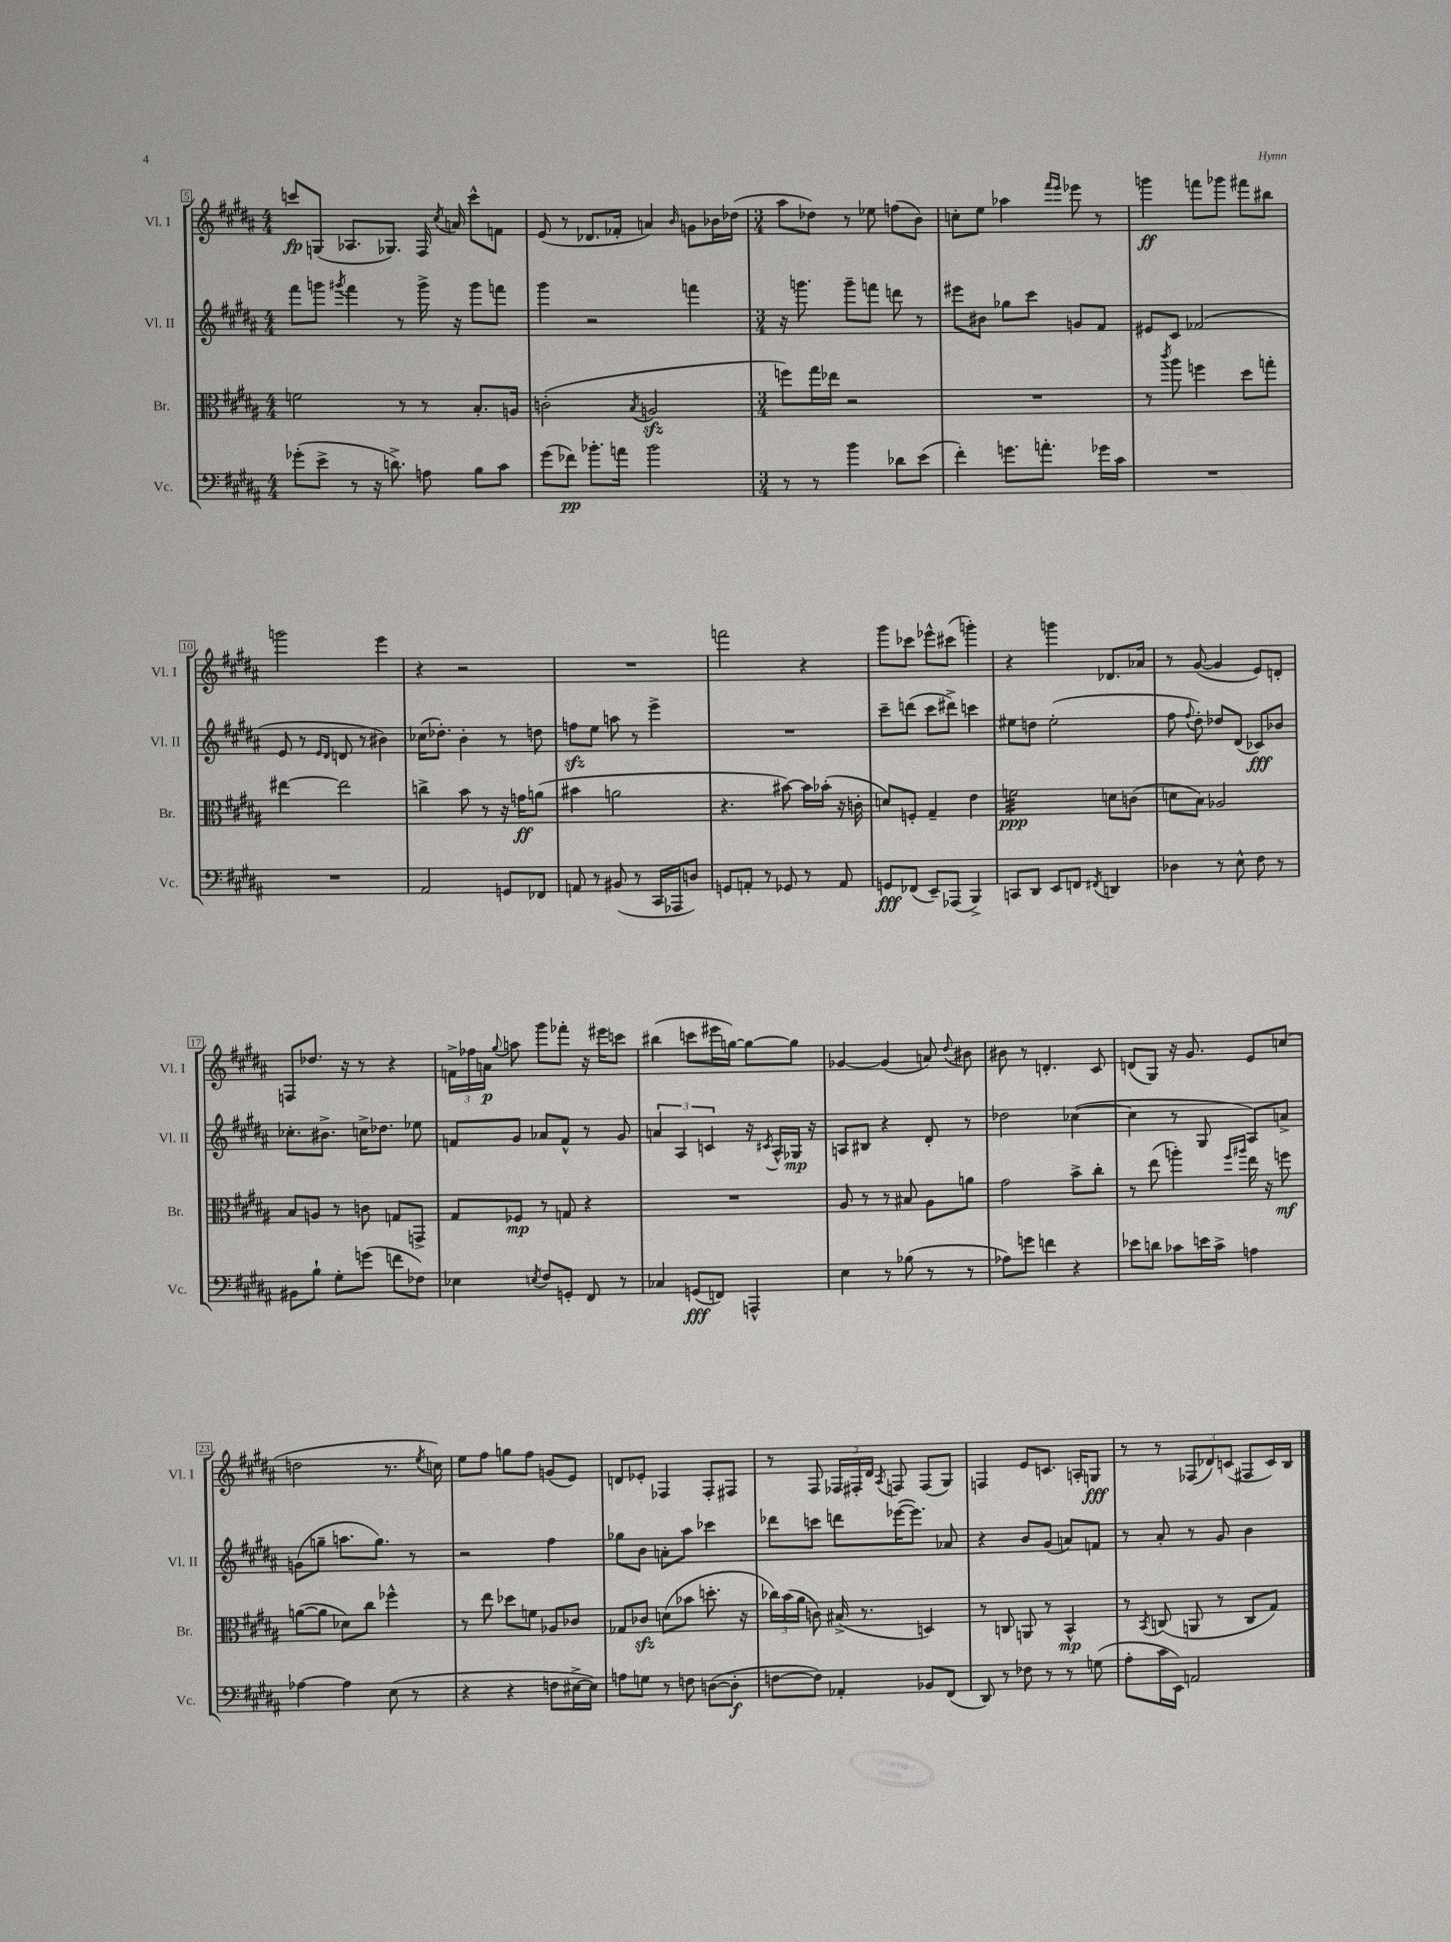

**kern	**dynam	**kern	**dynam	**kern	**dynam	**kern	**dynam
*part4	*part4	*part3	*part3	*part2	*part2	*part1	*part1
*staff4	*staff4	*staff3	*staff3	*staff2	*staff2	*staff1	*staff1
*I"Vc.	*	*I"Br.	*	*I"Vl. II	*	*I"Vl. I	*
*I'Vc.	*	*I'Br.	*	*I'Vl. II	*	*I'Vl. I	*
*clefF4	*	*clefC3	*	*clefG2	*	*clefG2	*
*k[f#c#g#d#a#]	*	*k[f#c#g#d#a#]	*	*k[f#c#g#d#a#]	*	*k[f#c#g#d#a#]	*
*M4/4	*	*M4/4	*	*M4/4	*	*M4/4	*
=5	=5	=5	=5	=5	=5	=5	=5
(8g-X'\L	.	2fn\	.	8fff#\L	.	8cccn/L	fp
8e^\J	.	.	.	8gggn\J	.	(8Gn/J	.
.	.	.	.	8qggg#X/	.	.	.
8r	.	.	.	4fff#\	.	8.A-X/L	.
16r	.	.	.	.	.	.	.
8.dn^\)	.	.	.	.	.	8.G-X/J)	.
.	.	8r	.	8r	.	.	.
8An\	.	8r	.	16ggg#^\	.	16F#/	.
.	.	.	.	.	.	8qcc#/	.
.	.	.	.	16r	.	16an/	.
8B\L	.	8.B'/L	.	8ggg#\L	.	8ccc^^\L	.
8c#\J	.	.	.	8fffn\J	.	8fn\J	.
.	.	16An/Jk	.	.	.	.	.
=6	=6	=6	=6	=6	=6	=6	=6
(8g#\L	.	(2cn'\	.	4ggg#\	.	(8e/	.
8f-X\J)	pp	.	.	.	.	8r	.
8.b-X'\L	.	.	.	2r	.	8.d-X/L	.
16an\Jk	.	.	.	.	.	16f-X'/Jk	.
.	.	8qB/	.	.	.	.	.
2b-\	.	2Anzz/	.	.	.	4an/)	.
.	.	.	.	.	.	16qqb/	.
.	.	.	.	4fffn\	.	8gn\L	.
.	.	.	.	.	.	16b-X\L	.
.	.	.	.	.	.	(16dd-X\JJ	.
=7	=7	=7	=7	=7	=7	=7	=7
*M3/4	*	*M3/4	*	*M3/4	*	*M3/4	*
8r	.	8ffn\L)	.	16r	.	8aa#\L	.
.	.	.	.	8.gggn\	.	.	.
8r	.	16gg#\L	.	.	.	8dd-X\J)	.
.	.	16ee-X\JJ	.	.	.	.	.
4b\	.	2r	.	8ggg~\L	.	8r	.
.	.	.	.	8fffn\J	.	8ee-X\	.
8d-X\L	.	.	.	8dddn\	.	(8ffn\L	.
(8e\J	.	.	.	8r	.	8b\J)	.
=8	=8	=8	=8	=8	=8	=8	=8
4f#'\)	.	2.r	.	8eee#X\L	.	8ccn'\L	.
.	.	.	.	8b#X\J	.	8ee\J	.
8.gn\L	.	.	.	8gg-X\L	.	4aa-X\	.
.	.	.	.	8ccc#\J	.	.	.
8.an'\J	.	.	.	.	.	.	.
.	.	.	.	.	.	16qqfff#/LL	.
.	.	.	.	.	.	16qqeee/JJ	.
.	.	.	.	8gn/L	.	8eee-X\	.
16g-X\LL	.	.	.	8f#/J	.	8r	.
16c#\JJ	.	.	.	.	.	.	.
=9	=9	=9	=9	=9	=9	=9	=9
2.r	.	8r	.	8e#X/L	.	4gggn\	ff
.	.	8qccc#/	.	.	.	.	.
.	.	8aa#\	.	8c#/J	.	.	.
.	.	4ffn\	.	(2f-X/	.	8fffn\L	.
.	.	.	.	.	.	8ggg-X\J	.
.	.	8dd#\L	.	.	.	8fff#X\L	.
.	.	8ggn'\J	.	.	.	8bb#X\J	.
!!LO:LB:g=z
=10	=10	=10	=10	=10	=10	=10	=10
2.r	.	[4ee#X\	.	8e/	.	2gggn\	.
.	.	.	.	8r	.	.	.
.	.	.	.	16qqe/LL	.	.	.
.	.	.	.	16qqd#/JJ	.	.	.
.	.	2ee#\]	.	8dn/	.	.	.
.	.	.	.	8r	.	.	.
.	.	.	.	4b#X\)	.	4eee\	.
=11	=11	=11	=11	=11	=11	=11	=11
2AA#/	.	4ccn^\	.	(16cc-X\KL	.	4r	.
.	.	.	.	8.dd-X'\J)	.	.	.
.	.	8b\	.	4b'\	.	2r	.
.	.	8r	.	.	.	.	.
8GGn/L	.	16r	.	8r	.	.	.
.	.	16gn\KL	ff	.	.	.	.
8FF-X/J	.	(8an\J	.	8ddn\	.	.	.
=12	=12	=12	=12	=12	=12	=12	=12
8AAn/	.	4b#X\	.	8ffnzz\L	.	2.r	.
8r	.	.	.	8ee\J	.	.	.
(8BB#X/	.	2an\	.	8aan\	.	.	.
8r	.	.	.	8r	.	.	.
16CC#/LL	.	.	.	4eee^\	.	.	.
16AAA-X/J	.	.	.	.	.	.	.
8Dn/J)	.	.	.	.	.	.	.
=13	=13	=13	=13	=13	=13	=13	=13
8GGn/L	.	4.r	.	2.r	.	2fffn\	.
8AAn'/J	.	.	.	.	.	.	.
8r	.	.	.	.	.	.	.
8GG-X/	.	[8b#X\)	.	.	.	.	.
8r	.	16b#\LL]	.	.	.	4r	.
.	.	(16b-X'\JJ	.	.	.	.	.
8AA/	.	16r	.	.	.	.	.
.	.	16cn'\	.	.	.	.	.
=14	=14	=14	=14	=14	=14	=14	=14
8GGn/L	fff	8dn/L)	.	8ccc#~\L	.	8ggg#\L	.
(8FF-X/J	.	8Fn'/J	.	(8dddn\J	.	8ccc-X\J	.
8EE~/L)	.	4G#~/	.	8ccc#\L	.	8eee-X^^\L	.
(8AAA-X/J	.	.	.	8ddd#X^\J)	.	(8ccc#X\J	.
4BBB^/)	.	4e\	.	4cccn\	.	4gggn'\)	.
=15	=15	=15	=15	=15	=15	=15	=15
*	*	*tremolo	*	*	*	*	*
8CCn/L	.	32fn\LLL	ppp	8ee#X\L	.	4r	.
.	.	32fn\	.	.	.	.	.
.	.	32fn\	.	.	.	.	.
.	.	32fn\	.	.	.	.	.
8DD#/J	.	32fn\	.	8ddn\J	.	.	.
.	.	32fn\	.	.	.	.	.
.	.	32fn\	.	.	.	.	.
.	.	32fn\	.	.	.	.	.
8EE/L	.	32fn\	.	(2ee#'\	.	4gggn\	.
.	.	32fn\	.	.	.	.	.
.	.	32fn\	.	.	.	.	.
.	.	32fn\	.	.	.	.	.
8FFn/J	.	32fn\	.	.	.	.	.
.	.	32fn\	.	.	.	.	.
.	.	32fn\	.	.	.	.	.
.	.	32fn\JJJ	.	.	.	.	.
*	*	*Xtremolo	*	*	*	*	*
8qFF#X/	.	.	.	.	.	.	.
4DDn/	.	8dn\L	.	.	.	8.d-X/L	.
.	.	(8cn\J	.	.	.	.	.
.	.	.	.	.	.	16a-X/Jk	.
=16	=16	=16	=16	=16	=16	=16	=16
4D-X\	.	8dn\L	.	8ff#\	.	8r	.
.	.	.	.	8qqff#/	.	.	.
.	.	8B\J)	.	8dd#'\)	.	([8g#/	.
8r	.	2A-X/	.	8dd-X/L	.	4g#/]	.
8E^^\	.	.	.	(8d#/J	.	.	.
8F#\	.	.	.	8c-X/L)	fff	8e/L)	.
8r	.	.	.	8b-X/J	.	8dn'/J	.
!!LO:LB:g=z
=17	=17	=17	=17	=17	=17	=17	=17
8BB#X\L	.	8B/L	.	8.cc-X'\L	.	8Fn/L	.
8B`\J	.	8An/J	.	.	.	8.dd-X/J	.
.	.	.	.	8.b#X^\J	.	.	.
8G#'\L	.	8r	.	.	.	.	.
.	.	.	.	.	.	16r	.
(8gn\J	.	8cn\	.	16ccn^\KL	.	8r	.
.	.	.	.	8.dd-X\J	.	.	.
8fn\L	.	8Gn/L	.	.	.	4r	.
8F-X\J)	.	8GGn^/J	.	8ee-X\	.	.	.
=18	=18	=18	=18	=18	=18	=18	=18
4E-X\	.	8G#/L	.	8fn/L	.	24fn^\LL	.
.	.	.	.	.	.	24ff-X\	.
.	.	.	.	.	.	24an\JJ	p
.	.	.	.	.	.	8qqgg#/	.
.	.	8F-X/J	mp	8g#/J	.	8aan\	.
8qEn/	.	.	.	.	.	.	.
8F#/L	.	8r	.	8a-X/L	.	8ggg#\L	.
8GGn'/J	.	8Gn/	.	8f^^/J	.	8fff-X'\J	.
8FF#/	.	4r	.	8r	.	16r	.
.	.	.	.	.	.	16eee#X\KL	.
8r	.	.	.	8g#/	.	8cccn\J	.
=19	=19	=19	=19	=19	=19	=19	=19
4C-X/	.	2.r	.	6an/	.	(4bb#X\	.
.	.	.	.	6A#/	.	.	.
(8GGn/L	fff	.	.	.	.	8cccn\L	.
.	.	.	.	6cn/	.	.	.
8FFn/J)	.	.	.	.	.	16eee#X\L	.
.	.	.	.	.	.	[16ggn\JJ)	.
4AAAn^^/	.	.	.	16r	.	8gg\L_	.
.	.	.	.	8qc#X/	.	.	.
.	.	.	.	16A#^^/LL	.	.	.
.	.	.	.	16G-X/JJ	mp	8gg\J]	.
.	.	.	.	16r	.	.	.
=20	=20	=20	=20	=20	=20	=20	=20
4E\	.	8A#/	.	8An/L	.	[4g-X/	.
.	.	8r	.	8B#X/J	.	.	.
8r	.	8r	.	4r	.	(4g-/]	.
(8B-X\	.	8B#X/	.	.	.	.	.
8r	.	8A#\L	.	8d#'/	.	8an/)	.
.	.	.	.	.	.	8qqdd#/	.
8r	.	8an\J	.	8r	.	8b#X\	.
=21	=21	=21	=21	=21	=21	=21	=21
8A-X\L)	.	2g#\	.	2dd-X\	.	8b#X\	.
8gn\J	.	.	.	.	.	8r	.
4fn\	.	.	.	.	.	4.dn'/	.
4r	.	8b^\L	.	([4cc-X\	.	.	.
.	.	8cc#'\J	.	.	.	8c#/	.
=22	=22	=22	=22	=22	=22	=22	=22
8e-X\L	.	8r	.	4cc-\]	.	(8dn/L	.
8dn\J	.	(8ee\	.	.	.	8G#/J)	.
8c-X\L	.	4aan'\)	.	8r	.	16r	.
.	.	.	.	.	.	8.g#/	.
16en\L	.	.	.	8G#/	.	.	.
16c-^\JJ	.	.	.	.	.	.	.
.	.	16qqff#/LL	.	.	.	.	.
.	.	16qqaa#X/JJ	.	.	.	.	.
4An\	.	16ee\	.	8A#/L)	.	8e/L	.
.	.	16r	.	.	.	.	.
.	.	8ffn\	mf	8an^/J	.	(8ccn/J	.
!!LO:LB:g=z
=23	=23	=23	=23	=23	=23	=23	=23
[4A-X\	.	([8an\L	.	(8gn\L	.	2ddn\	.
.	.	8a\J]	.	8ggn~\J	.	.	.
4A-\]	.	8d-X\L)	.	8.aan\L	.	.	.
.	.	8cc#\J	.	.	.	.	.
.	.	.	.	8.gg\J)	.	.	.
(8E\	.	4ff-X^^\	.	.	.	8.r	.
8r	.	.	.	8r	.	.	.
.	.	.	.	.	.	8qee/	.
.	.	.	.	.	.	16ccn\)	.
=24	=24	=24	=24	=24	=24	=24	=24
4r	.	8r	.	2r	.	8ee\L	.
.	.	8ee\	.	.	.	8ff#\J	.
4r	.	8dd-X\L	.	.	.	8ggn\L	.
.	.	8fn\J	.	.	.	8ff#\J	.
8Fn\L	.	8A-X/L	.	4ff#\	.	(8gn/L	.
[16E#X^\L	.	8c-X/J	.	.	.	8e/J)	.
16E#\JJ])	.	.	.	.	.	.	.
=25	=25	=25	=25	=25	=25	=25	=25
8An\L	.	8G-X/L	.	8gg-X\L	.	8dn/L	.
8Gn\J	.	8c-Xzz/J	.	8b\J	.	8e-X'/J	.
8r	.	(8dn\L	.	8an'\L	.	4F-X/	.
8Fn\	.	8b-X\J	.	8aa#\J	.	.	.
([8Dn\L	.	8.ddn'\	.	4ccc-X\	.	8F-'/L	.
8D'\J]	f	.	.	.	.	8F#X/J	.
.	.	16r	.	.	.	.	.
=26	=26	=26	=26	=26	=26	=26	=26
[8Fn\L	.	24cc-X\LL)	.	8ddd-X\L	.	8r	.
.	.	(24b\	.	.	.	.	.
.	.	24a#\JJ	.	.	.	.	.
8F\J])	.	8cn\)	.	8cccn\J	.	8F#/	.
4AA-X'/	.	(16B#X^/	.	8dddn\L	.	24F-X/LL	.
.	.	.	.	.	.	24F#X'/	.
.	.	8.r	.	.	.	.	.
.	.	.	.	.	.	24d#/JJ	.
.	.	.	.	.	.	8qA#/	.
.	.	.	.	([16eee-X\K	.	8Fn/	.
.	.	.	.	8.eee-\J])	.	.	.
8BB-X/L	.	4Dn/)	.	.	.	(8F/L	.
(8FF#/J	.	.	.	8a-X/	.	8G#/J)	.
=27	=27	=27	=27	=27	=27	=27	=27
8DD#/)	.	8r	.	4r	.	4Fn/	.
8r	.	8Cn/	.	.	.	.	.
8F-X\	.	8AAn/	.	8b/L	.	8e/L	.
8r	.	8r	.	(8g#/J	.	8.cn/J	.
8r	.	4BB^^/	mp	8an/L)	.	.	.
.	.	.	.	.	.	16An'/KL	.
(8Gn\	.	.	.	8fn/J	.	8Gn/J	fff
=28	=28	=28	=28	=28	=28	=28	=28
8A#'\L	.	8r	.	8r	.	8r	.
.	.	8qBB/	.	.	.	.	.
16c#\L	.	(8Cn/	.	8a#'/	.	8r	.
16EE\JJ)	.	.	.	.	.	.	.
2AAn/	.	8AAn/	.	8r	.	(12F-X/L	.
.	.	.	.	.	.	12d-X/)	.
.	.	8r	.	8g#/	.	.	.
.	.	.	.	.	.	(12cn/J	.
.	.	8C/L	.	4b\	.	8F#X/L	.
.	.	8G#/J)	.	.	.	16c/L)	.
.	.	.	.	.	.	16B/JJ	.
==	==	==	==	==	==	==	==
*-	*-	*-	*-	*-	*-	*-	*-
